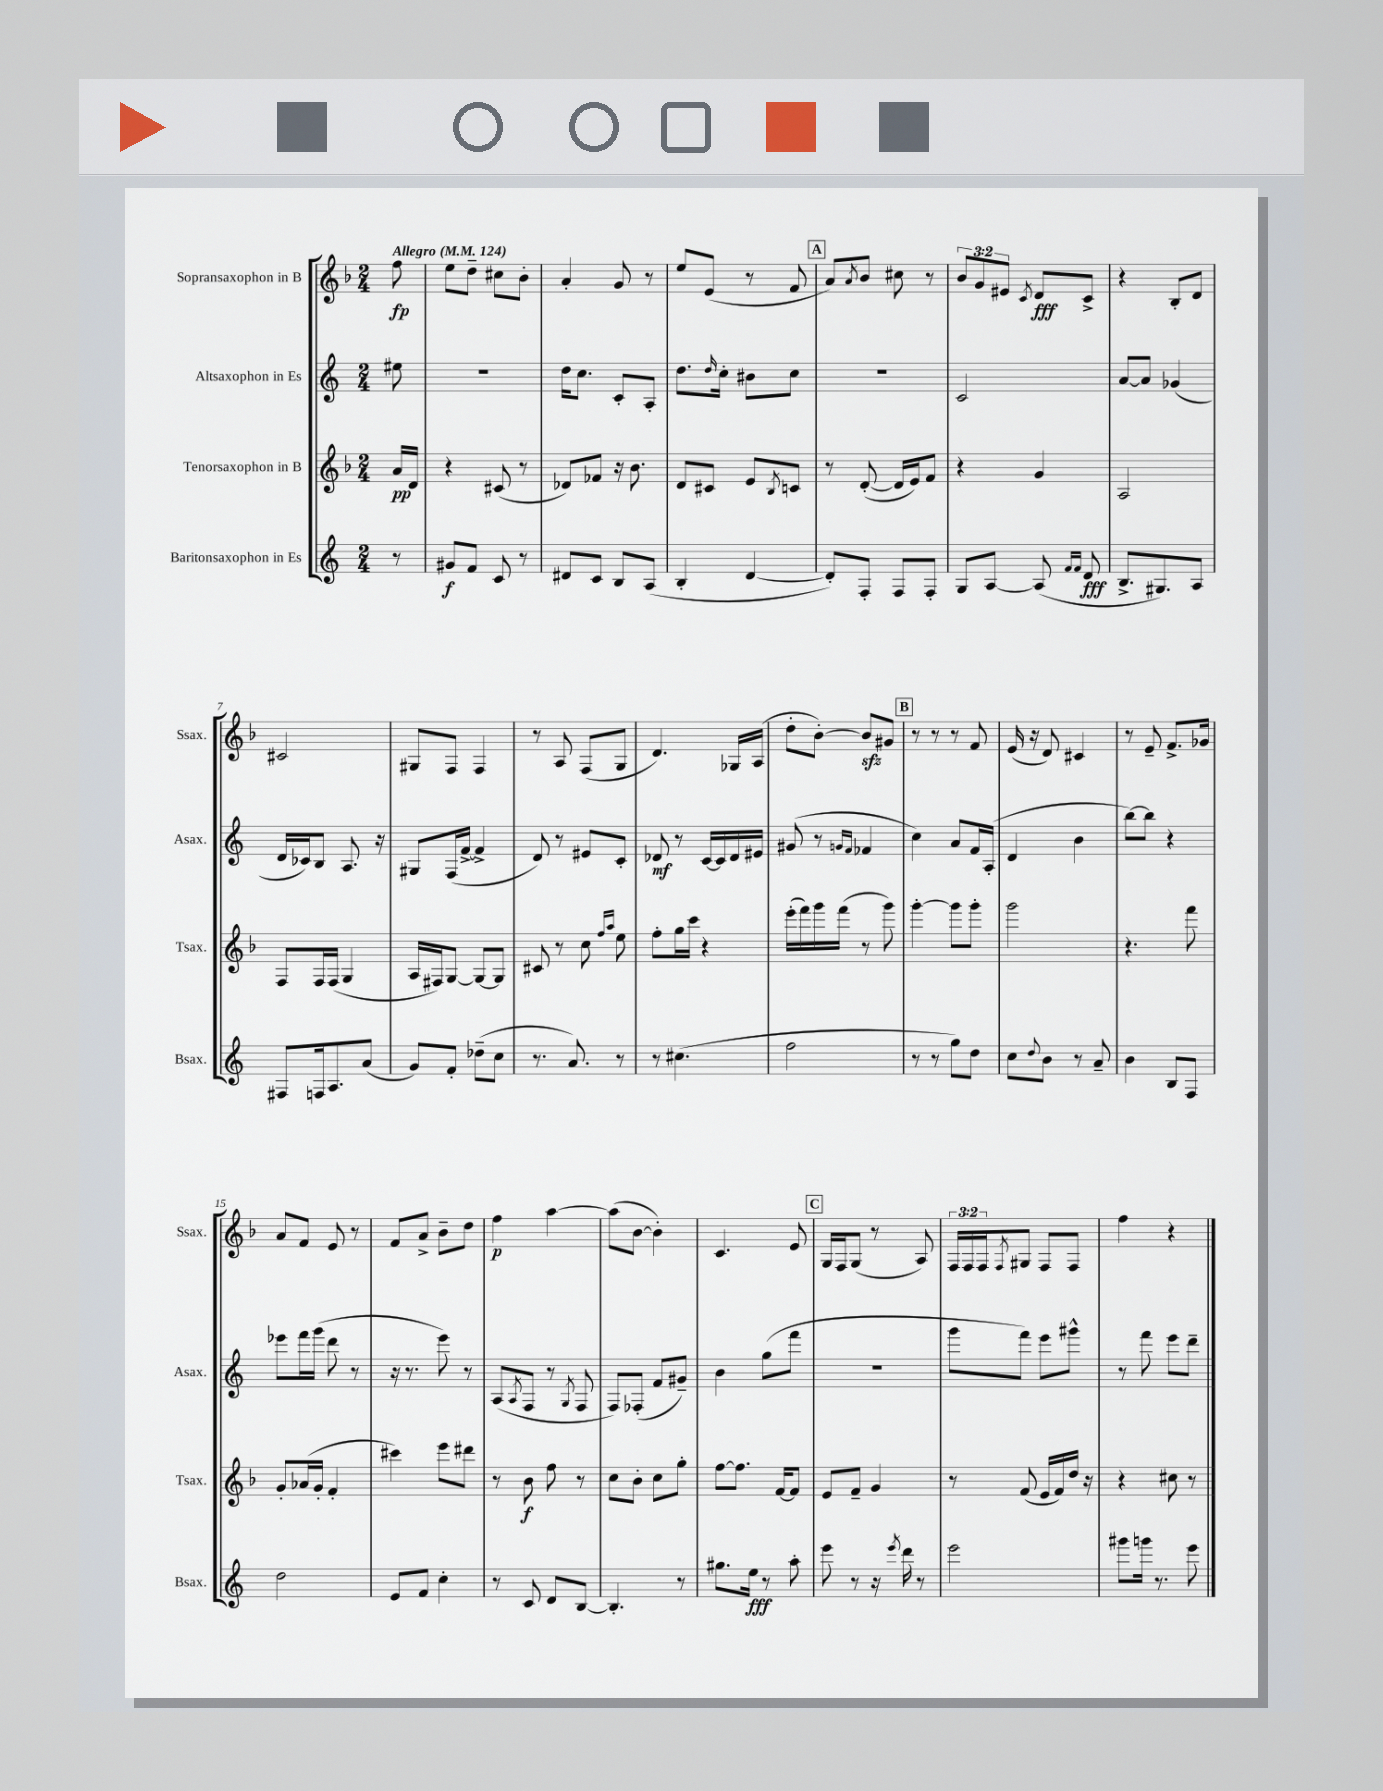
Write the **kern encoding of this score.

**kern	**dynam	**kern	**dynam	**kern	**dynam	**kern	**dynam
*part4	*part4	*part3	*part3	*part2	*part2	*part1	*part1
*staff4	*staff4	*staff3	*staff3	*staff2	*staff2	*staff1	*staff1
*I"Baritonsaxophon in Es	*	*I"Tenorsaxophon in B	*	*I"Altsaxophon in Es	*	*I"Sopransaxophon in B	*
*I'Bsax.	*	*I'Tsax.	*	*I'Asax.	*	*I'Ssax.	*
*clefG2	*	*clefG2	*	*clefG2	*	*clefG2	*
*k[]	*	*k[b-]	*	*k[]	*	*k[b-]	*
*M2/4	*	*M2/4	*	*M2/4	*	*M2/4	*
*MM124	*	*MM124	*	*MM124	*	*MM124	*
=	=	=	=	=	=	=	=
!	!	!	!	!	!	!LO:TX:a:B:t=Allegro	!
8r	.	16a/LL	pp	8ee#X\	.	8ff\	fp
.	.	16d/JJ	.	.	.	.	.
=1	=1	=1	=1	=1	=1	=1	=1
8g#X/L	f	4r	.	2r	.	8ee\L	.
8f/J	.	.	.	.	.	8dd~\J	.
8c/	.	(8c#X/	.	.	.	8cc#X\L	.
8r	.	8r	.	.	.	8b-'\J	.
=2	=2	=2	=2	=2	=2	=2	=2
8d#X/L	.	8d-X/L)	.	16dd\KL	.	4a'/	.
.	.	.	.	8.cc\J	.	.	.
8c/J	.	8f-X/J	.	.	.	.	.
8B/L	.	16r	.	8c'/L	.	8g/	.
.	.	8.b-\	.	.	.	.	.
(8A/J	.	.	.	8A'/J	.	8r	.
=3	=3	=3	=3	=3	=3	=3	=3
4B'/	.	8d/L	.	8.dd\L	.	8ee/L	.
.	.	8c#X/J	.	.	.	(8e/J	.
.	.	.	.	16qqdd/	.	.	.
.	.	.	.	16cc'\Jk	.	.	.
[4d/	.	8e/L	.	8b#X\L	.	8r	.
.	.	8qB-/	.	.	.	.	.
.	.	8cn/J	.	8cc\J	.	8f/	.
!!LO:REH:place=s1:t=A
=4	=4	=4	=4	=4	=4	=4	=4
8d'/L])	.	8r	.	2r	.	8a/L)	.
.	.	.	.	.	.	8qa/	.
8F'/J	.	([8d'/	.	.	.	8b-/J	.
8F/L	.	16d/LL]	.	.	.	8cc#X\	.
.	.	16e/J)	.	.	.	.	.
8F'/J	.	8f/J	.	.	.	8r	.
=5	=5	=5	=5	=5	=5	=5	=5
8G/L	.	4r	.	2c/	.	12b-/L	.
.	.	.	.	.	.	12g/	.
[8A/J	.	.	.	.	.	.	.
.	.	.	.	.	.	12e#X/J	.
.	.	.	.	.	.	8qc/	.
(8A/]	.	4g/	.	.	.	8d/L	fff
16qqf/LL	.	.	.	.	.	.	.
16qqf/JJ	.	.	.	.	.	.	.
8d/	fff	.	.	.	.	8c^/J	.
=6	=6	=6	=6	=6	=6	=6	=6
8.B^/L	.	2A/	.	[8a/L	.	4r	.
.	.	.	.	8a/J]	.	.	.
8.G#X/)	.	.	.	.	.	.	.
.	.	.	.	(4g-X/	.	8B-'/L	.
8A/J	.	.	.	.	.	8d/J	.
!!LO:LB:g=z
=7	=7	=7	=7	=7	=7	=7	=7
8F#X/L	.	8F/L	.	16d/LL	.	2c#X/	.
.	.	.	.	16c-X/J)	.	.	.
16Fn/k	.	16F/L	.	8B/J	.	.	.
8.A/	.	(16F/JJ	.	.	.	.	.
.	.	4G/	.	8.A/	.	.	.
(8a/J	.	.	.	.	.	.	.
.	.	.	.	16r	.	.	.
=8	=8	=8	=8	=8	=8	=8	=8
8g/L)	.	16A/LL	.	8G#X/L	.	8G#X/L	.
.	.	16F#X/J)	.	.	.	.	.
8f'/J	.	[8G/J	.	(16F/L	.	8F/J	.
.	.	.	.	[16f^/JJ	.	.	.
(8dd-X~\L	.	8G/L_	.	4f^/]	.	4F/	.
8cc\J	.	8G/J]	.	.	.	.	.
=9	=9	=9	=9	=9	=9	=9	=9
8.r	.	8c#X/	.	8d/)	.	8r	.
.	.	8r	.	8r	.	8A/	.
8.a/)	.	.	.	.	.	.	.
.	.	8cc\	.	8e#X/L	.	(8F/L	.
.	.	16qqff/LL	.	.	.	.	.
.	.	16qqaa/JJ	.	.	.	.	.
8r	.	8ee\	.	8c'/J	.	8G/J	.
=10	=10	=10	=10	=10	=10	=10	=10
8r	.	8ff'\L	.	8d-X/	mf	4.d/)	.
(4.cc#X\	.	16gg\L	.	8r	.	.	.
.	.	16ccc\JJ	.	.	.	.	.
.	.	4r	.	[16c/LL	.	.	.
.	.	.	.	16c/]	.	.	.
.	.	.	.	16d-/	.	16G-X/LL	.
.	.	.	.	16e#X/JJ	.	(16A/JJ	.
=11	=11	=11	=11	=11	=11	=11	=11
2ff\	.	(16eee'\LL	.	(8g#X/	.	8dd'\L	.
.	.	16fff\)	.	.	.	.	.
.	.	16ggg\	.	8r	.	[8b-'\J)	.
.	.	(16fff\JJ	.	.	.	.	.
.	.	.	.	16qqgn/LL	.	.	.
.	.	.	.	16qqf/JJ	.	.	.
.	.	8r	.	4f-X/	.	8b-zz/L]	.
.	.	8ggg\)	.	.	.	8g#X/J	.
!!LO:REH:place=s1:t=B
=12	=12	=12	=12	=12	=12	=12	=12
8r	.	[4ggg'\	.	4cc\)	.	8r	.
8r	.	.	.	.	.	8r	.
8gg\L)	.	8ggg\L]	.	8a/L	.	8r	.
8dd\J	.	8ggg'\J	.	16f/L	.	8f/	.
.	.	.	.	(16A'/JJ	.	.	.
=13	=13	=13	=13	=13	=13	=13	=13
8cc\L	.	2ggg\	.	4d/	.	(16e/	.
.	.	.	.	.	.	16r	.
8qqdd/	.	.	.	.	.	.	.
8b\J	.	.	.	.	.	8d/)	.
8r	.	.	.	4b\	.	4c#X/	.
8a~/	.	.	.	.	.	.	.
=14	=14	=14	=14	=14	=14	=14	=14
4b\	.	4.r	.	[8bb\L)	.	8r	.
.	.	.	.	8bb\J]	.	8e~/	.
8B/L	.	.	.	4r	.	8.f^/L	.
8F/J	.	8fff\	.	.	.	.	.
.	.	.	.	.	.	16g-X/Jk	.
!!LO:LB:g=z
=15	=15	=15	=15	=15	=15	=15	=15
2dd\	.	8g'/L	.	8eee-X\L	.	8a/L	.
.	.	(16a-X/L	.	16fff\L	.	8f/J	.
.	.	16g'/JJ	.	(16ggg\JJ	.	.	.
.	.	4f'/	.	8ddd\	.	8e/	.
.	.	.	.	8r	.	8r	.
=16	=16	=16	=16	=16	=16	=16	=16
8e/L	.	4ccc#X\)	.	16r	.	8f/L	.
.	.	.	.	8.r	.	.	.
8f/J	.	.	.	.	.	8a^/J	.
4cc'\	.	8eee\L	.	8eee\)	.	8b-~\L	.
.	.	8ddd#X\J	.	8r	.	8dd\J	.
=17	=17	=17	=17	=17	=17	=17	=17
8r	.	8r	.	(8A/L	.	4ff\	p
.	.	.	.	8qA/	.	.	.
8c/	.	8b-\	f	8F/J	.	.	.
8d/L	.	8ff\	.	8r	.	[4aa\	.
.	.	.	.	8qG/	.	.	.
[8B/J	.	8r	.	8F/	.	.	.
=18	=18	=18	=18	=18	=18	=18	=18
4.B'/]	.	8cc\L	.	8F/L)	.	(8aa\L]	.
.	.	8b-'\J	.	(8F-X'/J	.	[8b-\J	.
.	.	8cc\L	.	8f/L	.	4b-'\])	.
8r	.	8gg'\J	.	8g#X~/J)	.	.	.
=19	=19	=19	=19	=19	=19	=19	=19
8.gg#X\L	.	[8ff\L	.	4b\	.	4.c/	.
.	.	8.ff\J]	.	.	.	.	.
16ee\Jk	fff	.	.	.	.	.	.
8r	.	.	.	(8gg\L	.	.	.
.	.	[16f/KL	.	.	.	.	.
8aa'\	.	8f/J]	.	8fff\J	.	8e/	.
!!LO:REH:place=s1:t=C
=20	=20	=20	=20	=20	=20	=20	=20
8eee\	.	8e/L	.	2r	.	16G/LL	.
.	.	.	.	.	.	16F/J	.
8r	.	8f~/J	.	.	.	(8G/J	.
16r	.	4g/	.	.	.	8r	.
8qeee/	.	.	.	.	.	.	.
16ddd\	.	.	.	.	.	.	.
8r	.	.	.	.	.	8A/)	.
=21	=21	=21	=21	=21	=21	=21	=21
2eee\	.	8r	.	8ggg\L	.	24F/LL	.
.	.	.	.	.	.	24F/	.
.	.	.	.	.	.	24F/J	.
.	.	.	.	.	.	8qF/	.
.	.	(8f/	.	8fff\J)	.	8G#X/J	.
.	.	16e/LL	.	8eee\L	.	8F/L	.
.	.	16f/)	.	.	.	.	.
.	.	16dd/JJ	.	8ggg#X^^\J	.	8F/J	.
.	.	16r	.	.	.	.	.
=22	=22	=22	=22	=22	=22	=22	=22
8ggg#X\L	.	4r	.	8r	.	4ff\	.
16gggn\Jk	.	.	.	8fff\	.	.	.
8.r	.	.	.	.	.	.	.
.	.	8cc#X\	.	8eee\L	.	4r	.
8eee\	.	8r	.	8ddd~\J	.	.	.
==	==	==	==	==	==	==	==
*-	*-	*-	*-	*-	*-	*-	*-
